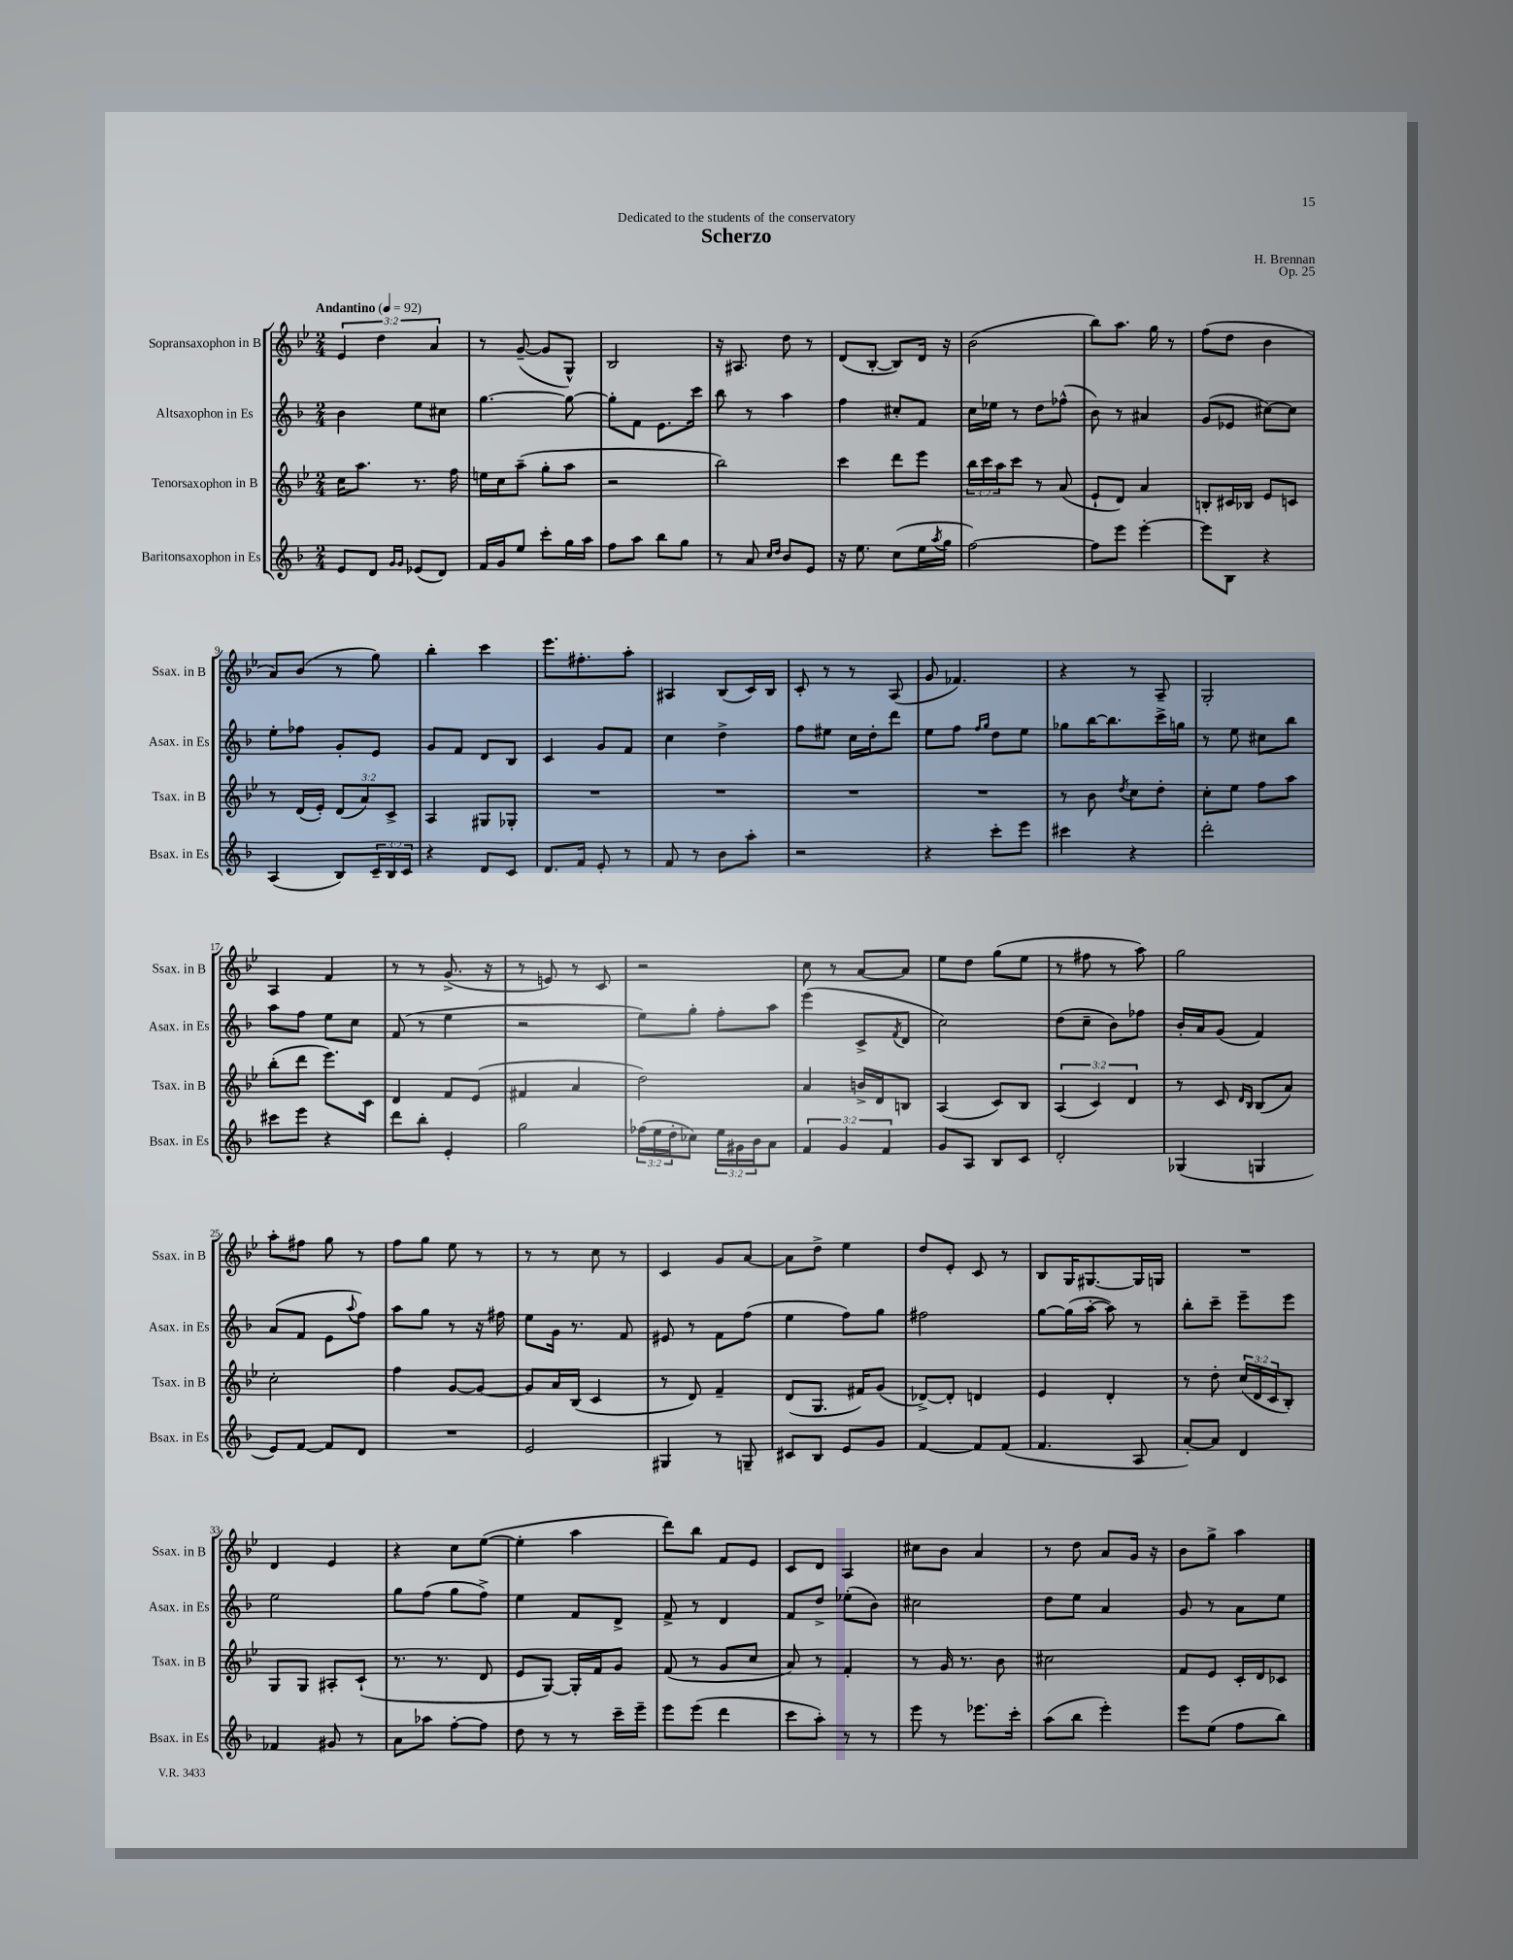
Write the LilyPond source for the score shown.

\header { title = "Scherzo" composer = "H. Brennan" dedication = "Dedicated to the students of the conservatory" opus = "Op. 25" }
<<
\new StaffGroup <<
\new Staff = "s0" \with { instrumentName = "Sopransaxophon in B" shortInstrumentName = "Ssax. in B" } {
    \clef treble \key bes \major \numericTimeSignature \time 2/4 \override Staff.TupletNumber.text = #tuplet-number::calc-fraction-text \tempo "Andantino" 4 = 92
    \tuplet 3/2 { ees'4 d''4 a'4 } |
    r8 g'8~--( g'8 g8-^) |
    bes2 |
    r16 ais8. d''8 r8 |
    d'8( bes8~-. bes8) d'16 r16 |
    bes'2( |
    bes''8) a''8. g''16 r8 |
    f''8( d''8 bes'4 |
    a'8) bes'8( r8 g''8) |
    bes''4-. c'''4 |
    ees'''8. fis''8.-. a''8-. |
    ais4 bes8( c'16) bes16 |
    c'8-. r8 r8 a8( |
    g'8 fes'4.) |
    r4 r8 a8-- |
    g2-. |
    a4 f'4 |
    r8 r8 g'8.->( r16 |
    r8 e'8) r8 c'8 |
    r2 |
    c''8 r8 a'8~ a'8 |
    ees''8 d''8 g''8( ees''8 |
    r8 fis''8 r8 a''8) |
    g''2 |
    a''8-. fis''8 g''8 r8 |
    f''8 g''8 ees''8 r8 |
    r8 r8 c''8 r8 |
    c'4 g'8 a'8~ |
    a'8 d''8-> ees''4 |
    d''8 ees'8-. c'8 r8 |
    bes8 g16 gis8.~ gis16 g16 |
    R2 |
    d'4 ees'4 |
    r4 c''8 ees''8~( |
    ees''4-. a''4 |
    d'''8) bes''8 f'8 ees'8 |
    c'8 d'8 a4 |
    cis''8 bes'8 a'4 |
    r8 d''8 a'8 g'16 r16 |
    bes'8 g''8-> a''4 \bar "|." |
}
\new Staff = "s1" \with { instrumentName = "Altsaxophon in Es" shortInstrumentName = "Asax. in Es" } {
    \clef treble \key f \major \numericTimeSignature \time 2/4
    bes'4 e''8 cis''8 |
    g''4.~ g''8~ |
    g''8-. f'8 e'8. c'''16 |
    bes''8 r8 a''4 |
    f''4 cis''8-. f'8 |
    c''16 ees''16 r8 d''8 fes''8-^( |
    bes'8) r8 ais'4 |
    g'8( ees'8 cis''8~) cis''8 |
    e''8-. fes''8 g'8-. e'8 |
    g'8 f'8 d'8 bes8 |
    c'4 g'8 f'8 |
    c''4 d''4-> |
    f''8 eis''8 c''16 d''16-. d'''8 |
    e''8 f''8 \grace { f''16 g''16 } d''8 e''8 |
    ges''8 bes''16~ bes''8. c'''16-> g''16 |
    r8 e''8 cis''8 bes''8 |
    a''8 f''8 e''8 c''8 |
    f'8( r8 e''4 |
    r2 |
    e''8) g''8-. f''8-. a''8 |
    e'''4( c'8-> \acciaccatura { f'8 } d'8 |
    c''2) |
    d''8( c''8-- bes'8) fes''8 |
    bes'16-. a'16 g'8( f'4) |
    a'8( f'8 e'8 \appoggiatura { a''8 } f''8) |
    a''8 g''8 r8 r16 fis''16 |
    e''8 g'16 r8. f'8 |
    eis'8 r8 f'8 f''8( |
    e''4 f''8) g''8 |
    fis''2 |
    g''8~ g''16( a''16~-. a''8) r8 |
    bes''8-. c'''8-- e'''8-- e'''8 |
    e''2 |
    g''8 f''8( g''8 f''8->) |
    e''4 f'8 d'8-> |
    f'8-> r8 d'4 |
    f'8 d''8-> ees''8-.( bes'8) |
    cis''2 |
    d''8 e''8 a'4 |
    g'8 r8 a'8 e''8 \bar "|." |
}
\new Staff = "s2" \with { instrumentName = "Tenorsaxophon in B" shortInstrumentName = "Tsax. in B" } {
    \clef treble \key bes \major \numericTimeSignature \time 2/4 \override Staff.TupletNumber.text = #tuplet-number::calc-fraction-text
    c''16 a''8. r8. f''16 |
    e''16 c''16 a''8--( g''8-. a''8 |
    r2 |
    bes''2) |
    c'''4 d'''8 ees'''8 |
    \tuplet 3/2 { bes''16 c'''16 a''16 } c'''8 r8 a'8( |
    ees'8-! d'8) a'4 |
    b8-. cis'16 bes16 ees'8 c'8 |
    r8 d'16( ees'16-.) \tuplet 3/2 { d'8( a'8) c'8-> } |
    a4 gis8 ges8-. |
    R2 |
    R2 |
    R2 |
    R2 |
    r8 bes'8 \acciaccatura { d''8 } c''8 d''8-. |
    c''8-. ees''8 f''8 a''8 |
    bes''8-.( d'''8 ees'''8.) c'16 |
    d'4 f'8 ees'8( |
    fis'4 a'4 |
    d''2) |
    a'4 b'16-> d'16 b8 |
    a4( c'8) bes8 |
    \tuplet 3/2 { a4( c'4) d'4 } |
    r8 c'8 \grace { d'16 bes16 } bes8( a'8) |
    c''2-. |
    f''4 g'8~ g'8~ |
    g'8 a'16 bes16( c'4 |
    r8 d'8) f'4-- |
    d'8( g8. fis'16) g'8( |
    des'8~->) des'8-. d'4 |
    ees'4 d'4-. |
    r8 d''8-. \tuplet 3/2 { c''16( d'16 c'16 } bes8-.) |
    g8 g8 ais8-. c'8-!( |
    r8. r8. d'8 |
    ees'8 g8~) g16-. f'16 g'8 |
    f'8( r8 g'8 c''8 |
    a'8) r8 f'4-. |
    r8 g'16 r8. bes'8 |
    cis''2 |
    f'8 ees'8 c'16-. d'16 ces'8 \bar "|." |
}
\new Staff = "s3" \with { instrumentName = "Baritonsaxophon in Es" shortInstrumentName = "Bsax. in Es" } {
    \clef treble \key f \major \numericTimeSignature \time 2/4 \override Staff.TupletNumber.text = #tuplet-number::calc-fraction-text
    e'8 d'8 \grace { g'16 g'16 } ees'8( d'8) |
    f'16 g'16 e''8 c'''8-. g''16 a''16 |
    f''8 a''8 bes''8 g''8 |
    r8 a'8 \grace { c''16 d''16 } bes'8 e'8 |
    r16 e''8. c''8( e''16 \acciaccatura { a''8 } g''16 |
    f''2~) |
    f''8 e'''8 e'''4~-. |
    e'''8 bes8 r4 |
    a4( bes8) \tuplet 3/2 { c'16-- bes16 c'16 } |
    r4 d'8 c'8 |
    d'8. f'16 e'8-. r8 |
    f'8 r8 bes'8 a''8-. |
    r2 |
    r4 c'''8-. e'''8 |
    cis'''4 r4 |
    d'''2-. |
    cis'''8 e'''8 r4 |
    d'''8 bes''8-. e'4-. |
    g''2 |
    \tuplet 3/2 { fes''16( e''16 d''16-. } ces''8) \tuplet 3/2 { e''16 gis'16 bes'16 } a'8 |
    \tuplet 3/2 { f'4 g'4 f'4 } |
    g'8 a8 bes8 c'8 |
    d'2-. |
    ges4( g4 |
    e'8) f'8~ f'8 d'8 |
    R2 |
    e'2 |
    gis4 r8 g8-- |
    cis'8 bes8 e'8 g'8 |
    f'4~ f'8 f'8( |
    f'4. a8 |
    a'8~-.) a'8 d'4 |
    fes'4 gis'8 r8 |
    a'8 aes''8 f''8~-. f''8 |
    d''8 r8 r8 c'''16-- e'''16-- |
    e'''8 e'''8( d'''4 |
    c'''8 a''8-.) r8 r8 |
    e'''8 r8 ees'''8. c'''16-. |
    a''8( bes''8 e'''4-.) |
    e'''8 e''8( f''8 bes''8) \bar "|." |
}
>>
>>
